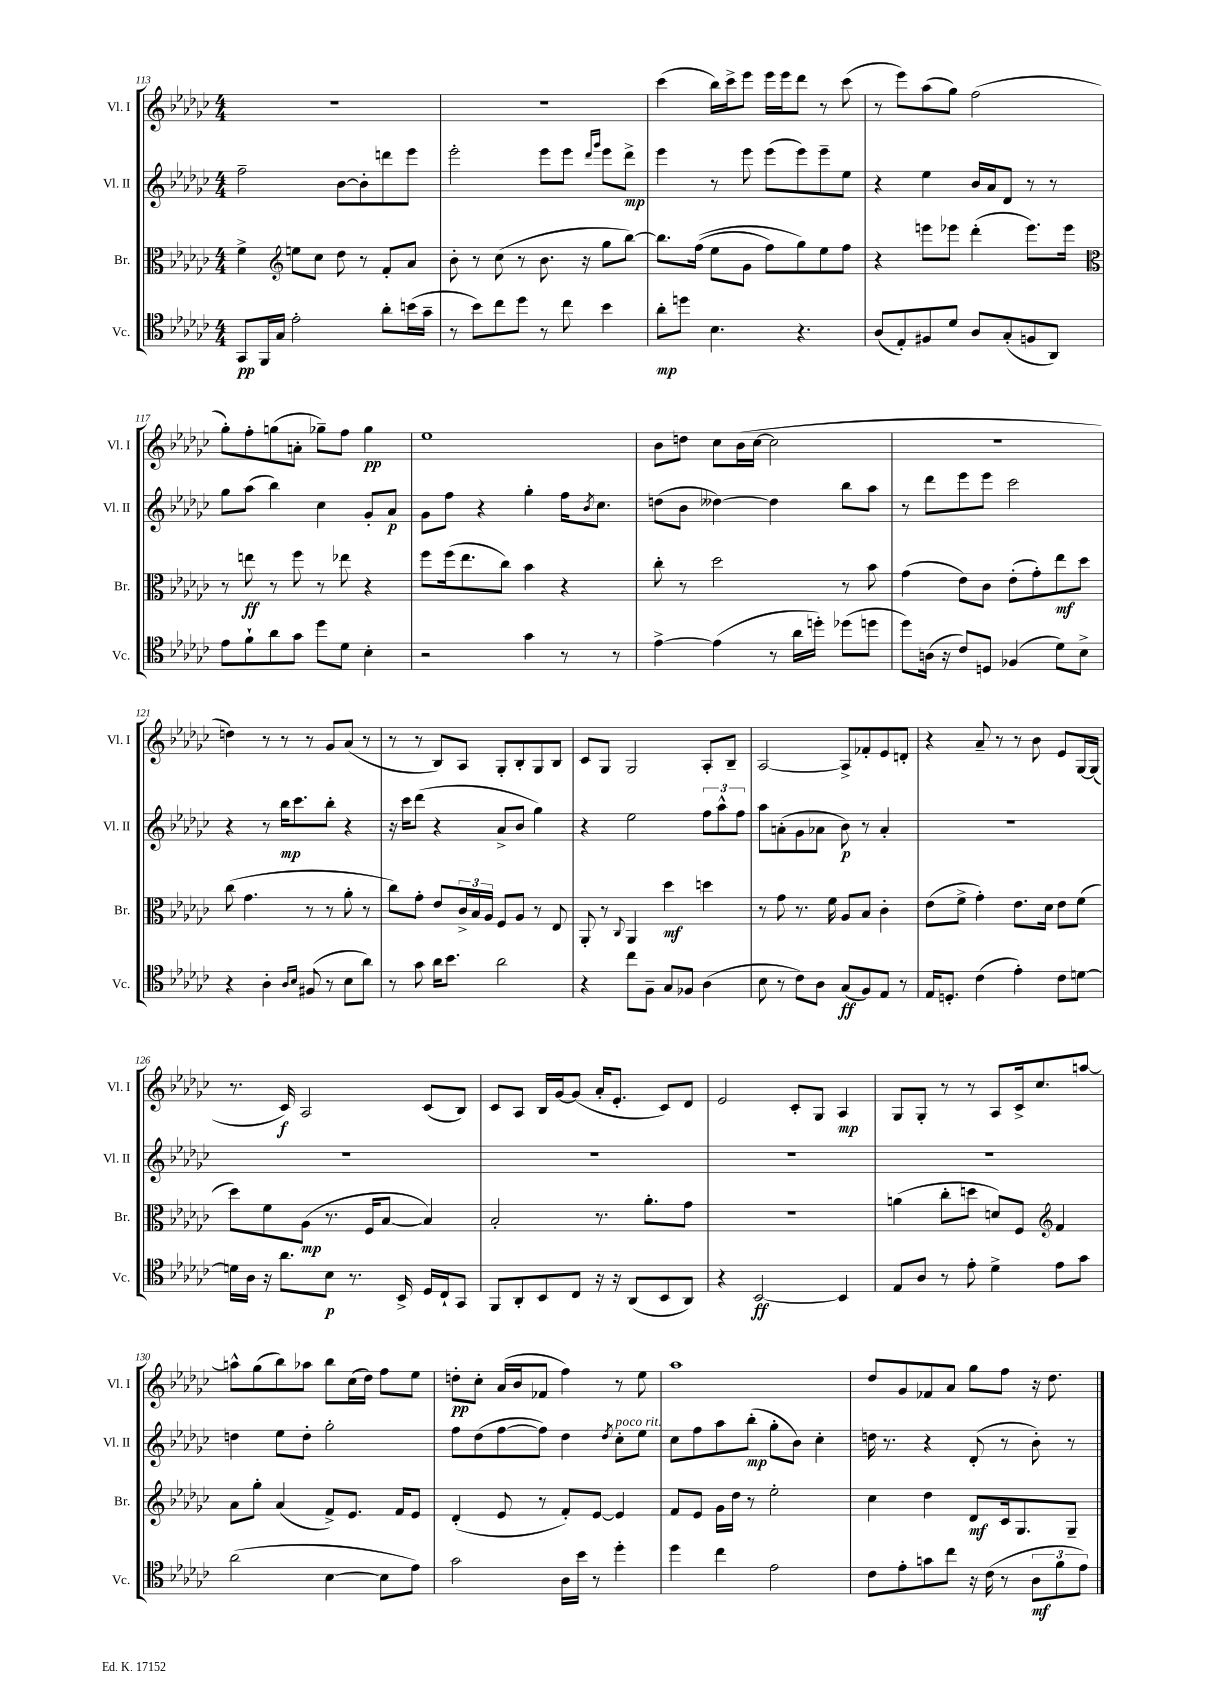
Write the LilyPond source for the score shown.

<<
\new StaffGroup <<
\new Staff = "s0" \with { instrumentName = "Vl. I" shortInstrumentName = "Vl. I" } {
    \clef treble \key ges \major \numericTimeSignature \time 4/4
    R1 |
    r1 |
    ces'''4( bes''16) ces'''16-> ees'''8 ees'''16 ees'''16 des'''8 r8 ces'''8( |
    r8 ees'''8) aes''8( ges''8) f''2( |
    ges''8-.) f''8-. g''8( a'8-. ges''8--) f''8 ges''4\pp |
    ees''1 |
    bes'8 d''8 ces''8 bes'16( ces''16~ ces''2 |
    r1 |
    d''4) r8 r8 r8 ges'8 aes'8( r8 |
    r8 r8 bes8) aes8 ges8-. bes8-. ges8 bes8 |
    ces'8 ges8 ges2 aes8-. bes8-- |
    aes2~ aes8-> fes'8-. ees'8 d'8-. |
    r4 aes'8-- r8 r8 bes'8 ees'8 ges16~ ges16( |
    r8. ces'16\f) aes2 ces'8( bes8) |
    ces'8 aes8 bes16 ges'16~ ges'8( aes'16-. ees'8.-. ces'8) des'8 |
    ees'2 ces'8-. ges8 aes4\mp |
    ges8 ges8-. r8 r8 aes8 ces'16-> ces''8. a''8~ |
    a''8-^ ges''8( bes''8) aes''8 bes''8 ces''16( des''16) f''8 ees''8 |
    d''8-.\pp ces''8-. aes'16( bes'16 fes'8 f''4) r8 ees''8 |
    aes''1 |
    des''8 ges'8 fes'8 aes'8 ges''8 f''8 r16 des''8. \bar "|." |
}
\new Staff = "s1" \with { instrumentName = "Vl. II" shortInstrumentName = "Vl. II" } {
    \clef treble \key ges \major \numericTimeSignature \time 4/4
    f''2-- bes'8~ bes'8-. d'''8 ees'''8 |
    ees'''2-. ees'''8 ees'''8 \grace { des'''16 ges'''16 } ees'''8 des'''8->\mp |
    ees'''4 r8 ees'''8 ees'''8( ees'''8) ees'''8-- ees''8 |
    r4 ees''4 bes'16 aes'16 des'8 r8 r8 |
    ges''8 aes''8( bes''4) ces''4 ges'8-. aes'8\p |
    ges'8 f''8 r4 ges''4-. f''16 \acciaccatura { bes'8 } ces''8. |
    d''8( bes'8 deses''4~) deses''4 bes''8 aes''8 |
    r8 des'''8 ees'''8 ees'''8 ces'''2 |
    r4 r8 bes''16\mp ces'''8. bes''8-. r4 |
    r16 ces'''16 des'''8( r4 aes'8-> bes'8 ges''4) |
    r4 ees''2 \tuplet 3/2 { f''8 aes''8-^ f''8 } |
    aes''8 a'8-.( ges'8 aes'8 bes'8\p) r8 aes'4-. |
    R1 |
    R1 |
    R1 |
    R1 |
    R1 |
    d''4 ees''8 d''8-. ges''2-. |
    f''8 des''8( f''8~ f''8) des''4 \acciaccatura { des''8 } ces''8-.^\markup { \italic "poco rit." } ees''8 |
    ces''8 f''8 aes''8 bes''8-.\mp( ges''8-. bes'8) ces''4-. |
    d''16 r8. r4 des'8-.( r8 bes'8-.) r8 \bar "|." |
}
\new Staff = "s2" \with { instrumentName = "Br." shortInstrumentName = "Br." } {
    \clef alto \key ges \major \numericTimeSignature \time 4/4
    f'4-> \clef treble e''8 ces''8 des''8 r8 f'8-. aes'8 |
    bes'8-. r8 ces''8( r8 bes'8. r16 ges''8 bes''8~) |
    bes''8. f''16(\( ees''8 ges'8 f''8) ges''8\) ees''8 f''8 |
    r4 e'''8 ees'''8 des'''4-.( ees'''8.) ees'''16 |
    \clef alto r8 e''8\ff r8 f''8 r8 ees''8 r4 |
    f''8 f''16( ees''8. ces''8) bes'4 r4 |
    ces''8-. r8 des''2 r8 bes'8 |
    ges'4( ees'8) ces'8 ees'8-.( ges'8-.) ees''8\mf des''8 |
    ces''8( ges'4. r8 r8 aes'8-. r8 |
    ces''8) ges'8-. ees'8 \tuplet 3/2 { ces'16-> bes16 aes16 } f8 aes8 r8 ees8 |
    aes,8-. r8 \appoggiatura { ces8 } aes,4 des''4\mf d''4 |
    r8 ges'8 r8. f'16 aes8 bes8 ces'4-. |
    ees'8( f'8-> ges'4-.) ees'8. des'16 ees'8 f'8( |
    des''8) f'8 aes8\mp( r8. f16 bes8~ bes4) |
    bes2-. r8. aes'8.-. ges'8 |
    R1 |
    a'4( ces''8-. d''8 d'8) f8 \clef treble f'4 |
    aes'8 ges''8-. aes'4( f'8->) ees'8. f'16 ees'8 |
    des'4-.( ees'8 r8 f'8-.) ees'8~ ees'4 |
    f'8 ees'8 ges'16 des''16 r8 ees''2-. |
    ces''4 des''4 des'8\mf ces'16 ges8. ges8-- \bar "|." |
}
\new Staff = "s3" \with { instrumentName = "Vc." shortInstrumentName = "Vc." } {
    \clef tenor \key ges \major \numericTimeSignature \time 4/4
    ges,8\pp f,16 ges16 ees'2-. aes'8-. b'16( ges'16-- |
    r8 bes'8) ces''8 des''8 r8 ces''8 bes'4 |
    aes'8-.\mp d''8 bes4. r4. |
    aes8( ees8-.) fis8 des'8 aes8 ges8-.( f8 aes,8) |
    ees'8 f'8-! aes'8 ges'8 des''8 des'8 bes4-. |
    r2 ges'4 r8 r8 |
    ees'4~-> ees'4( r8 aes'16 d''16-.) des''8( d''8 |
    des''8) a16( r16 ces'8) d8 fes4( des'8) bes8-> |
    r4 aes4-. \grace { aes16 bes16 } fis8( r8 bes8 aes'8) |
    r8 ges'8 aes'16 bes'8. aes'2 |
    r4 ces''8 f8-- ges8 fes8 aes4( |
    bes8 r8 ces'8) aes8 ges8\ff( f8) ees8 r8 |
    ees16 d8.-. ces'4( ees'4-.) ces'8 d'8~ |
    d'16 aes16 r16 aes'8. bes8\p r8. bes,16-> des16 ces16-! ges,8 |
    f,8 aes,8-. bes,8 ces8 r16 r16 aes,8( bes,8 aes,8) |
    r4 bes,2~\ff bes,4 |
    ees8 aes8 r8 ees'8-. des'4-> ees'8 ges'8 |
    aes'2( bes4~ bes8 ees'8) |
    ges'2 aes16 bes'16 r8 des''4-. |
    des''4 ces''4 ees'2 |
    ces'8 ees'8-. g'8 ces''8 r16 ces'16( r8 \tuplet 3/2 { aes8\mf f'8 ees'8) } \bar "|." |
}
>>
>>
\layout { \context { \Score currentBarNumber = #113 } }
